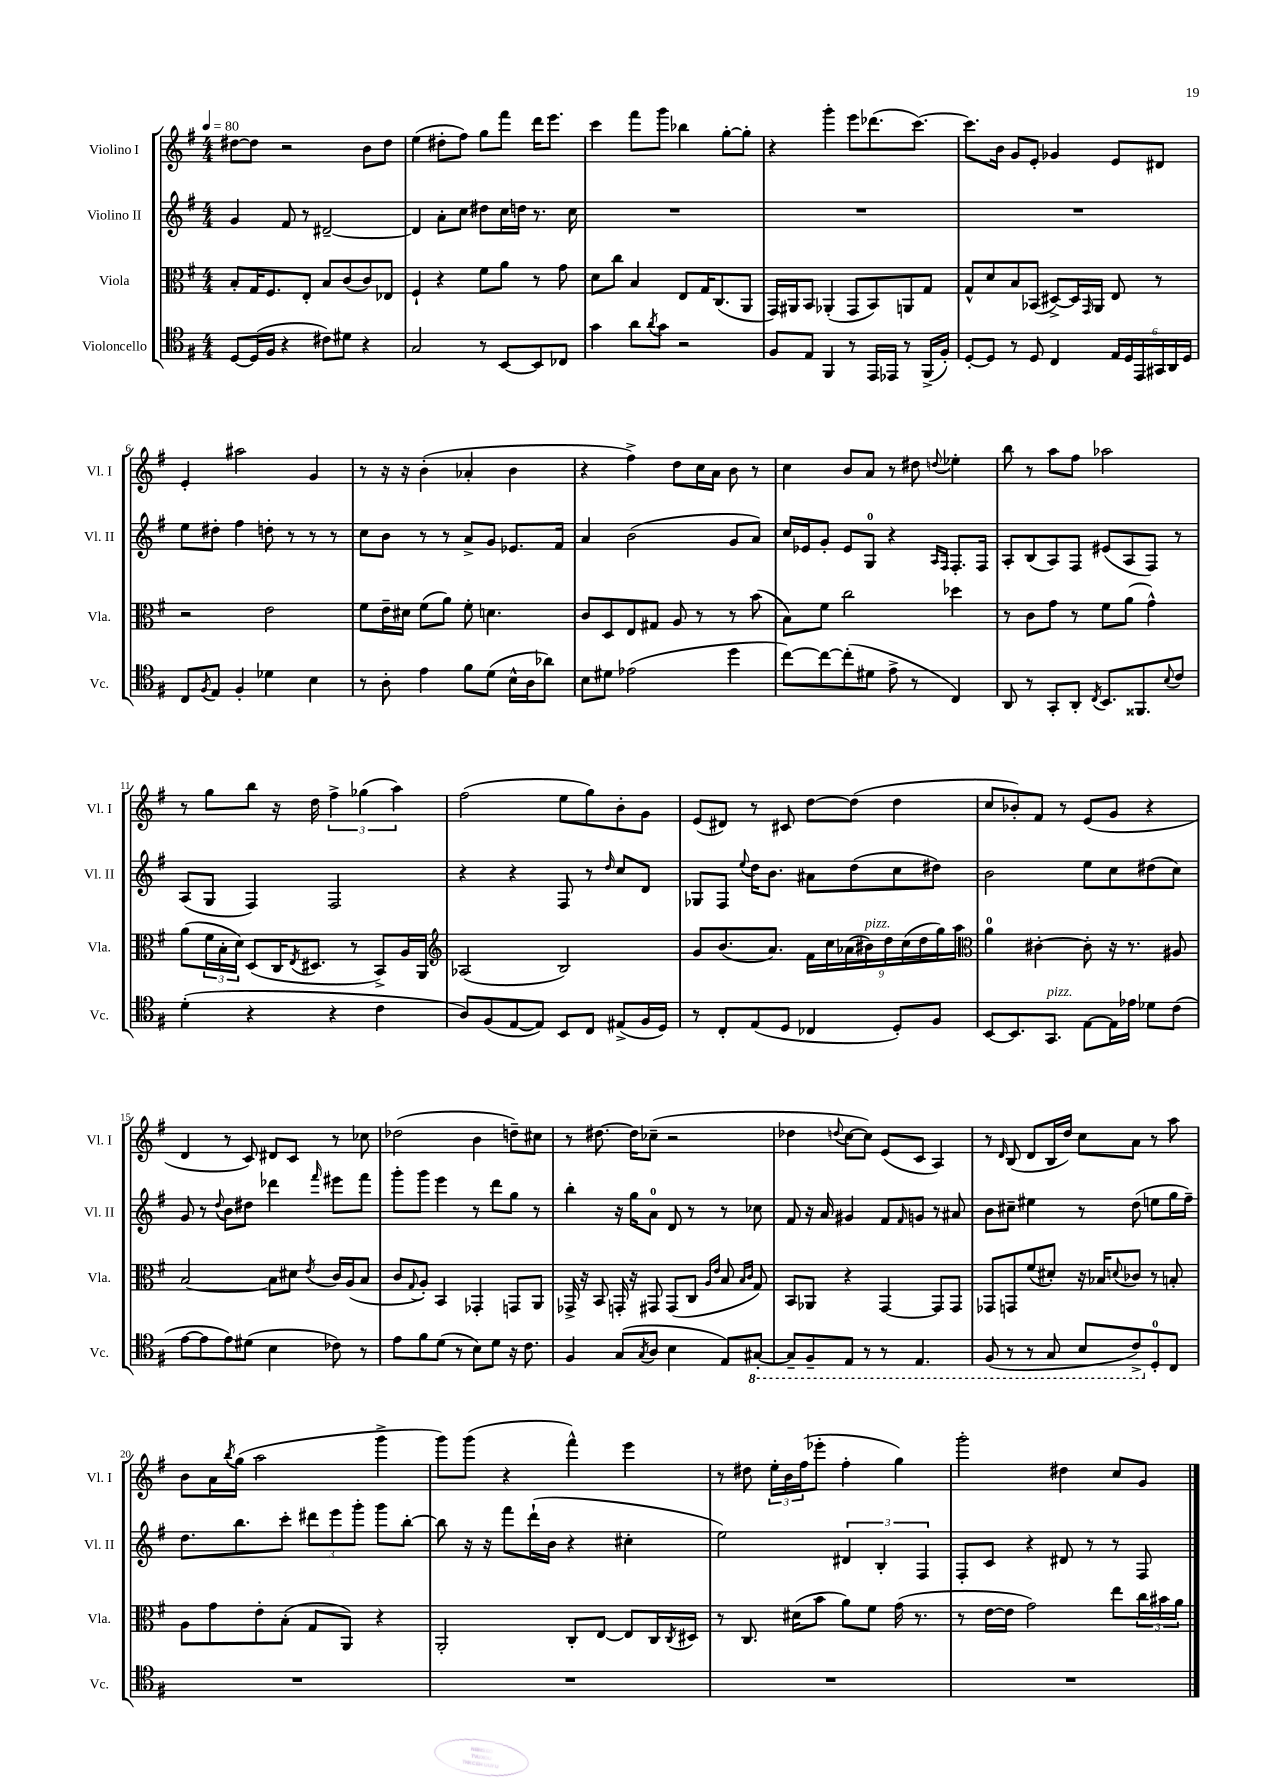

**kern	**kern	**kern	**kern
*part4	*part3	*part2	*part1
*staff4	*staff3	*staff2	*staff1
*I"Violoncello	*I"Viola	*I"Violino II	*I"Violino I
*I'Vc.	*I'Vla.	*I'Vl. II	*I'Vl. I
*clefC4	*clefC3	*clefG2	*clefG2
*k[f#]	*k[f#]	*k[f#]	*k[f#]
*M4/4	*M4/4	*M4/4	*M4/4
*MM80	*MM80	*MM80	*MM80
=1	=1	=1	=1
[8D/L	8B'/L	4g/	[8dd#X\L
(16D/L]	16G/K	.	8dd#\J]
16F#/JJ	8.F#/	.	.
4r	.	8f#/	2r
.	8E'/J	8r	.
8c#X\L)	8B/L	[2d#X~/	.
8d#X\J	(8c/	.	.
4r	8c/)	.	8b\L
.	8E-X/J	.	8dd#\J
=2	=2	=2	=2
2G/	4F#`/	4d#/]	(4ee\
.	4r	8a'\L	8dd#X'\L
.	.	8cc\J	8ff#\J)
8r	8f#\L	8dd#X\L	8gg\L
[8BB/L	8a\J	16cc\L	8fff#\J
.	.	16ddn\JJ	.
8BB/]	8r	8.r	16ddd\KL
.	.	.	8.eee\J
8C-X/J	8g\	.	.
.	.	16cc\	.
=3	=3	=3	=3
4g\	8d\L	1r	4ccc\
.	8cc\J	.	.
8a\L	4B/	.	8fff#\L
8qa/	.	.	.
8g\J	.	.	8ggg\J
2r	8E/L	.	4bb-X\
.	16G/K	.	.
.	(8.C/	.	.
.	.	.	[8gg'\L
.	8AA/J	.	8gg'\J]
=4	=4	=4	=4
8F#/L	16GG/LL)	1r	4r
.	16AA#X/J	.	.
8E/J	8BB/J	.	.
4FF#/	(4AA-X'/	.	4ggg'\
8r	8GG/L	.	8eee\L
16EE/LL	8BB/)	.	(8.ddd-X\
16EE-X/JJ	.	.	.
8r	8AAn/	.	.
.	.	.	[8.ccc\J)
(16FF#^/LL	8G/J	.	.
16F#'/JJ)	.	.	.
=5	=5	=5	=5
[8D'/L	8G^^/L	1r	8.ccc\L]
8D/J]	8d/	.	.
.	.	.	16b\Jk
8r	8B/	.	8g/L
8D/	(8BB-X/J	.	8e'/J
4C/	[8D#X^/L)	.	4g-X/
.	16D#/L]	.	.
.	16qqGG/	.	.
.	16AA/JJ	.	.
24E/LL	8E/	.	8e/L
24D/	.	.	.
24EE/	.	.	.
24GG#X/	8r	.	8d#X/J
24AA/	.	.	.
24D/JJ	.	.	.
!!LO:LB:g=z
=6	=6	=6	=6
8C/L	2r	8ee\L	4e'/
8qF#/	.	.	.
8E/J	.	8dd#X'\J	.
4F#'/	.	4ff#\	2aa#X\
4d-X\	2e\	8ddn'\	.
.	.	8r	.
4B\	.	8r	4g/
.	.	8r	.
=7	=7	=7	=7
8r	8f#\L	8cc\L	8r
8A'\	16e~\L	8b\J	16r
.	16d#X\JJ	.	16r
4e\	(8f#\L	8r	(4b'\
.	8a\J)	8r	.
8f#\L	8f#'\	8a^/L	4a-X'/
(8d\J	4.dn\	8g/J	.
16B^^\LL	.	8.e-X/L	4b\
16A\J	.	.	.
8a-X\J)	.	.	.
.	.	16f#/Jk	.
=8	=8	=8	=8
8B\L	8c/L	4a/	4r
8d#X\J	8D/	.	.
(2e-X\	8E/	(2b\	4ff#^\)
.	8G#X/J	.	.
.	8A/	.	8dd\L
.	8r	.	16cc\L
.	.	.	16a\JJ
4dd\	8r	8g/L	8b\
.	(8b\	8a/J)	8r
=9	=9	=9	=9
[8cc\L)	8B\L)	16cc/LL	4cc\
.	.	16e-X/J	.
8cc\_	8f#\J	8g'/J	.
(8cc'\]	2cc\	8e-/L	8b/L
8d#X\J	.	8G/J	8a/J
8e^\	.	4r	8r
8r	.	.	8dd#X\
.	.	16qqA/LL	.
.	.	16qqF#/JJ	8qqddn/
4C/)	4dd-X\	8.F#'/L	4ee-X'\
.	.	16F#/Jk	.
=10	=10	=10	=10
8AA/	8r	8A'/L	8bb\
8r	8c\L	(8B/	8r
8GG'/L	8g\J	8A/)	8aa\L
8AA'/J	8r	8F#/J	8ff#\J
8qC/	.	.	.
8.BB/L	8f#\L	(8e#X/L	2aa-X\
.	(8a\J	8A/	.
8.FF##X/	.	.	.
.	4g^^\)	8F#/J)	.
8qqB/	.	.	.
8c/J	.	8r	.
!!LO:LB:g=z
=11	=11	=11	=11
(4d'\	(8a\L	(8A/L	8r
.	24f#\L	8G/J	8gg\L
.	24B'\	.	.
.	24d\JJ)	.	.
4r	(8D/L	4F#/)	8bb\J
.	16C/K	.	16r
.	8qE/	.	.
.	8.D#X/J	.	16dd\
4r	.	2F#/	6ff#^\
.	8r	.	.
.	.	.	(6gg-X\
4c\	8BB^/L)	.	.
.	.	.	6aa\)
.	16A/L	.	.
.	16AA/JJ	.	.
=12	=12	=12	=12
*	*clefG2	*	*
8A/L)	(2A-X/	4r	(2ff#\
(8F#/	.	.	.
[8E/	.	4r	.
8E/J])	.	.	.
8BB/L	2B/)	8F#/	8ee\L
8C/J	.	8r	8gg\)
.	.	16qqdd/	.
(8E#X^/L	.	8cc/L	8b'\
16F#/L	.	8d/J	8g\J
16D/JJ)	.	.	.
=13	=13	=13	=13
8r	8g/L	8G-X/L	(8e/L
8C'/L	(8.b/	8F#/J	8d#X/J)
.	.	8qqee/	.
(8E/	.	16dd\KL	8r
.	8.a/J)	8.b\J	.
8D/J	.	.	8c#X/
4C-X/	18f#\LL	8a#X\L	[8dd\L
.	18cc\	.	.
.	(18a-X\	.	.
.	.	(8dd\	(8dd\J]
!	!LO:TX:a:i:t=pizz.	!	!
.	18b#X\)	.	.
.	18dd\	.	.
8D'/L)	.	8cc\	4dd\
.	(18cc\	.	.
.	18dd\	.	.
8F#/J	.	8dd#X\J)	.
.	18gg\)	.	.
.	18aa\JJ	.	.
=14	=14	=14	=14
*	*clefC3	*	*
[8BB/L	4a\	2b\	8cc/L
8.BB/]	.	.	8b-X'/)
.	[4c#X'\	.	8f#/J
!LO:TX:a:i:t=pizz.	!	!	!
8.GG/J	.	.	.
.	.	.	8r
[8E\L	8c#'\]	8ee\L	(8e/L
16E\L]	16r	8cc\	8g/J
16e-X\JJ	8.r	.	.
8d-X\L	.	(8dd#X\	4r
(8c\J	8A#X/	8cc\J)	.
!!LO:LB:g=z
=15	=15	=15	=15
[8e\L	[2B/	8g/	4d/
8e\]	.	8r	.
.	.	8qqdd/	.
8e\)	.	8b\L	8r
(8d#X\J	.	8dd#X\J	8c/)
4B\	8B\L]	4ddd-X\	8d#X/L
.	8d#X\J	.	8c/J
.	8qe/	16qqfff#/	.
8c-X\)	16c/LL	8eee#X\L	8r
.	(16A/J	.	.
8r	8B/J	8fff#\J	8cc-X\
=16	=16	=16	=16
8e\L	8c/L	8ggg'\L	(2dd-X\
.	8qqG/	.	.
8f#\	8A'/J)	8ggg\J	.
(8d\J	4BB/	4eee\	.
8r	.	.	.
8B\L)	4GG-X'/	8r	4b\
8d\J	.	8ddd\L	.
16r	8GGn/L	8gg\J	8ddn~\L)
8.c\	.	.	.
.	8AA/J	8r	8cc#X\J
=17	=17	=17	=17
4F#/	16GG-X^/	4bb'\	8r
.	16r	.	.
.	8BB/	.	[8.dd#X\
(8G/L	16GGn'/	16r	.
.	16r	16gg\KL	16dd#\KL]
8qG/	.	.	.
8A/J	8GG#X/	8a\J	(8cc-X~\J
4B\	(8GG#/L	8d/	2r
.	8C/J	8r	.
.	16qqA/LL	.	.
.	16qqe/JJ	.	.
8E/L)	8B/	8r	.
.	16qqB/LL	.	.
.	16qqc/JJ	.	.
*8ba	*	*	*
[8GG#X'/J	8G/)	8cc-X\	.
=18	=18	=18	=18
8GG#~/L]	8BB/L	8f#/	4dd-X\
8FF#~/	8AA-X/J	16r	.
.	.	16a/	.
.	.	.	8qqddn/
8EE/J	4r	4g#X/	[8cc\L
8r	.	.	8cc\J])
8r	[4GG/	8f#/L	(8e/L
.	.	16qqf#/	.
4.EE/	.	8gn/J	8c/J
.	8GG/L]	8r	4A/)
.	8GG/J	8a#X/	.
=19	=19	=19	=19
(8FF#/	8GG-X/L	8b\L	8r
.	.	.	16qqd/
8r	8GGn/	8cc#X~\J	(8B/
8r	(8f#/	4ee#X\	8d/L
8GG/	8d#X'/J)	.	16B/L
.	.	.	16dd/JJ)
8BB/L	16r	8r	8cc\L
.	16B-X/KL	.	.
.	8qqdn/	.	.
8C^/)	8c-X/J	(8dd\	8a\J
*X8ba	*	*	*
8D'/	8r	8een\L	8r
8C/J	8Bn'/	16gg\L	8aa\
.	.	16ff#~\JJ)	.
!!LO:LB:g=z
=20	=20	=20	=20
1r	8A\L	8.dd\L	8b\L
.	8g\	.	16a\L
.	.	.	8qbb/
.	.	8.bb\	(16gg\JJ
.	8e'\	.	2aa\
.	(8B'\J	8ccc'\J	.
.	8G/L	12ddd#X\L	.
.	.	12eee\	.
.	8AA/J)	.	.
.	.	12ggg'\J	.
.	4r	8ggg\L	4ggg^\
.	.	[8bb'\J	.
=21	=21	=21	=21
1r	2AA'/	8bb\]	8ggg\L)
.	.	16r	(8ggg\J
.	.	16r	.
.	.	8fff#\L	4r
.	.	(16ddd`\L	.
.	.	16b\JJ	.
.	8C'/L	4r	4fff#^^\)
.	[8E/J	.	.
.	8E/L]	4cc#X'\	4eee\
.	16C/L	.	.
.	8qC/	.	.
.	16D#X/JJ	.	.
=22	=22	=22	=22
1r	8r	2ee\)	8r
.	8.C/	.	8dd#X\
.	.	.	24ee'\LL
.	.	.	24b\
.	(16d#X\KL	.	.
.	.	.	(24ff#\J
.	8b\J	.	8eee-X'\J
.	8a\L)	6d#X/	4ff#'\
.	8f#\J	.	.
.	.	6B'/	.
.	(16g\	.	4gg\)
.	8.r	.	.
.	.	6F#/	.
=23	=23	=23	=23
1r	8r	8F#'/L	2ggg'\
.	[16e\LL	8c/J	.
.	16e\JJ]	.	.
.	2g\)	4r	.
.	.	8d#X/	4dd#X\
.	.	8r	.
.	8ee\L	8r	8cc/L
.	24cc\L	8F#/	8g/J
.	24b#X\	.	.
.	24a\JJ	.	.
==	==	==	==
*-	*-	*-	*-
